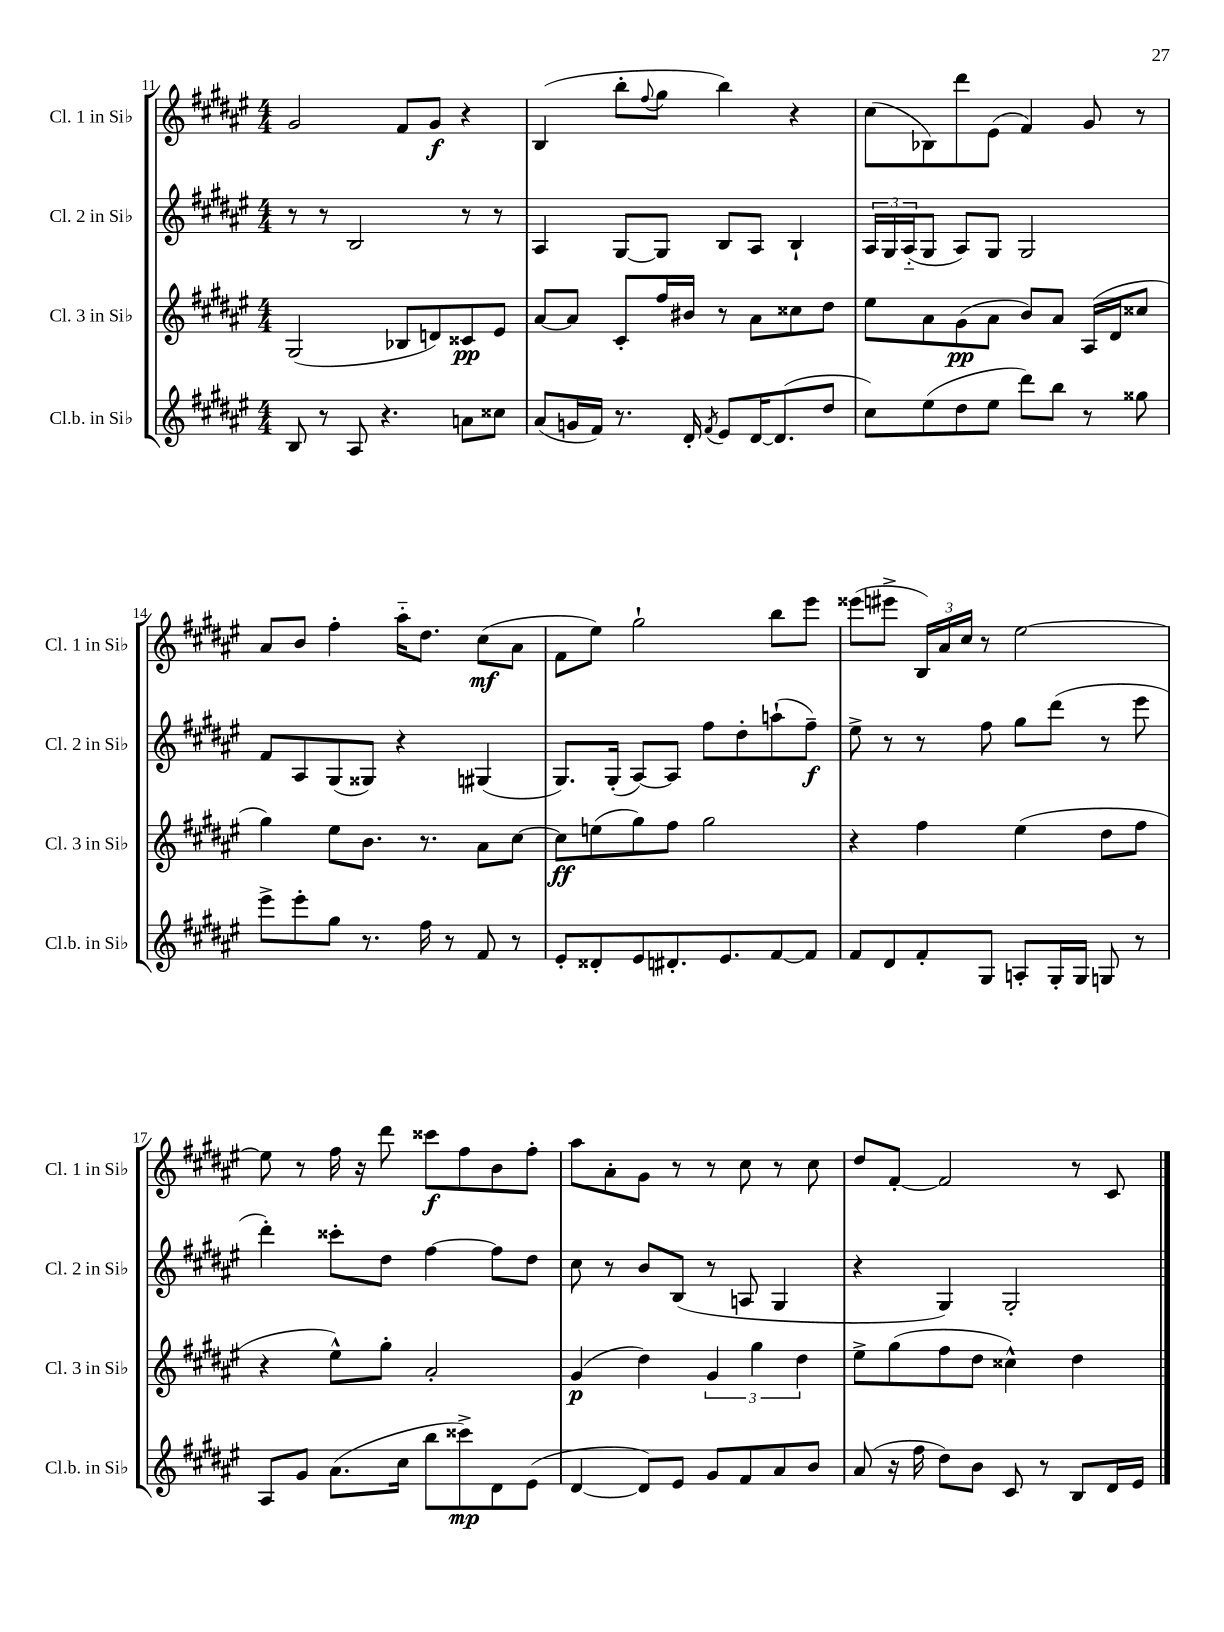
<<
\new StaffGroup <<
\new Staff = "s0" \with { instrumentName = "Cl. 1 in Sib" shortInstrumentName = "Cl. 1 in Sib" } {
    \clef treble \key fis \major \numericTimeSignature \time 4/4
    gis'2 fis'8 gis'8\f r4 |
    b4( b''8-. \appoggiatura { fis''8 } gis''8 b''4) r4 |
    cis''8( bes8) dis'''8 eis'8( fis'4) gis'8 r8 |
    ais'8 b'8 fis''4-. ais''16-_ dis''8. cis''8\mf( ais'8 |
    fis'8 eis''8) gis''2-! b''8 eis'''8 |
    eisis'''8( eis'''8-> \tuplet 3/2 { b16) ais'16 cis''16 } r8 eis''2~ |
    eis''8 r8 fis''16 r16 dis'''8 cisis'''8\f fis''8 b'8 fis''8-. |
    ais''8 ais'8-. gis'8 r8 r8 cis''8 r8 cis''8 |
    dis''8 fis'8~-. fis'2 r8 cis'8 \bar "|." |
}
\new Staff = "s1" \with { instrumentName = "Cl. 2 in Sib" shortInstrumentName = "Cl. 2 in Sib" } {
    \clef treble \key fis \major \numericTimeSignature \time 4/4
    r8 r8 b2 r8 r8 |
    ais4 gis8~ gis8 b8 ais8 b4-! |
    \tuplet 3/2 { ais16 gis16 ais16-_( } gis8 ais8) gis8 gis2 |
    fis'8 ais8 gis8( gisis8) r4 gis4( |
    gis8.) gis16-.( ais8~) ais8 fis''8 dis''8-. a''8-!( fis''8--\f) |
    eis''8-> r8 r8 fis''8 gis''8 dis'''8( r8 eis'''8 |
    dis'''4-.) cisis'''8-. dis''8 fis''4~ fis''8 dis''8 |
    cis''8 r8 b'8 b8( r8 a8 gis4 |
    r4 gis4) gis2-. \bar "|." |
}
\new Staff = "s2" \with { instrumentName = "Cl. 3 in Sib" shortInstrumentName = "Cl. 3 in Sib" } {
    \clef treble \key fis \major \numericTimeSignature \time 4/4
    gis2( bes8 d'8) cisis'8\pp eis'8 |
    ais'8~ ais'8 cis'8-. fis''16 bis'16 r8 ais'8 cisis''8 dis''8 |
    eis''8 ais'8 gis'8\pp( ais'8 b'8) ais'8 ais16( dis'16 cisis''8 |
    gis''4) eis''8 b'8. r8. ais'8 cis''8~ |
    cis''8\ff e''8( gis''8) fis''8 gis''2 |
    r4 fis''4 eis''4( dis''8 fis''8 |
    r4 eis''8-^) gis''8-. ais'2-. |
    gis'4\p( dis''4) \tuplet 3/2 { gis'4 gis''4 dis''4 } |
    eis''8-> gis''8( fis''8 dis''8 cisis''4-^) dis''4 \bar "|." |
}
\new Staff = "s3" \with { instrumentName = "Cl.b. in Sib" shortInstrumentName = "Cl.b. in Sib" } {
    \clef treble \key fis \major \numericTimeSignature \time 4/4
    b8 r8 ais8 r4. a'8 cisis''8 |
    ais'8( g'16 fis'16) r8. dis'16-. \acciaccatura { fis'8 } eis'8 dis'16~ dis'8.( dis''8 |
    cis''8) eis''8( dis''8 eis''8 dis'''8) b''8 r8 gisis''8 |
    eis'''8-> eis'''8-. gis''8 r8. fis''16 r8 fis'8 r8 |
    eis'8-. disis'8-. eis'8 dis'8.-. eis'8. fis'8~ fis'8 |
    fis'8 dis'8 fis'8-. gis8 a8-. gis16-. gis16 g8 r8 |
    ais8 gis'8 ais'8.( cis''16 b''8 cisis'''8->\mp) dis'8 eis'8( |
    dis'4~ dis'8) eis'8 gis'8 fis'8 ais'8 b'8 |
    ais'8( r16 fis''16 dis''8) b'8 cis'8 r8 b8 dis'16 eis'16 \bar "|." |
}
>>
>>
\layout { \context { \Score currentBarNumber = #11 } }
